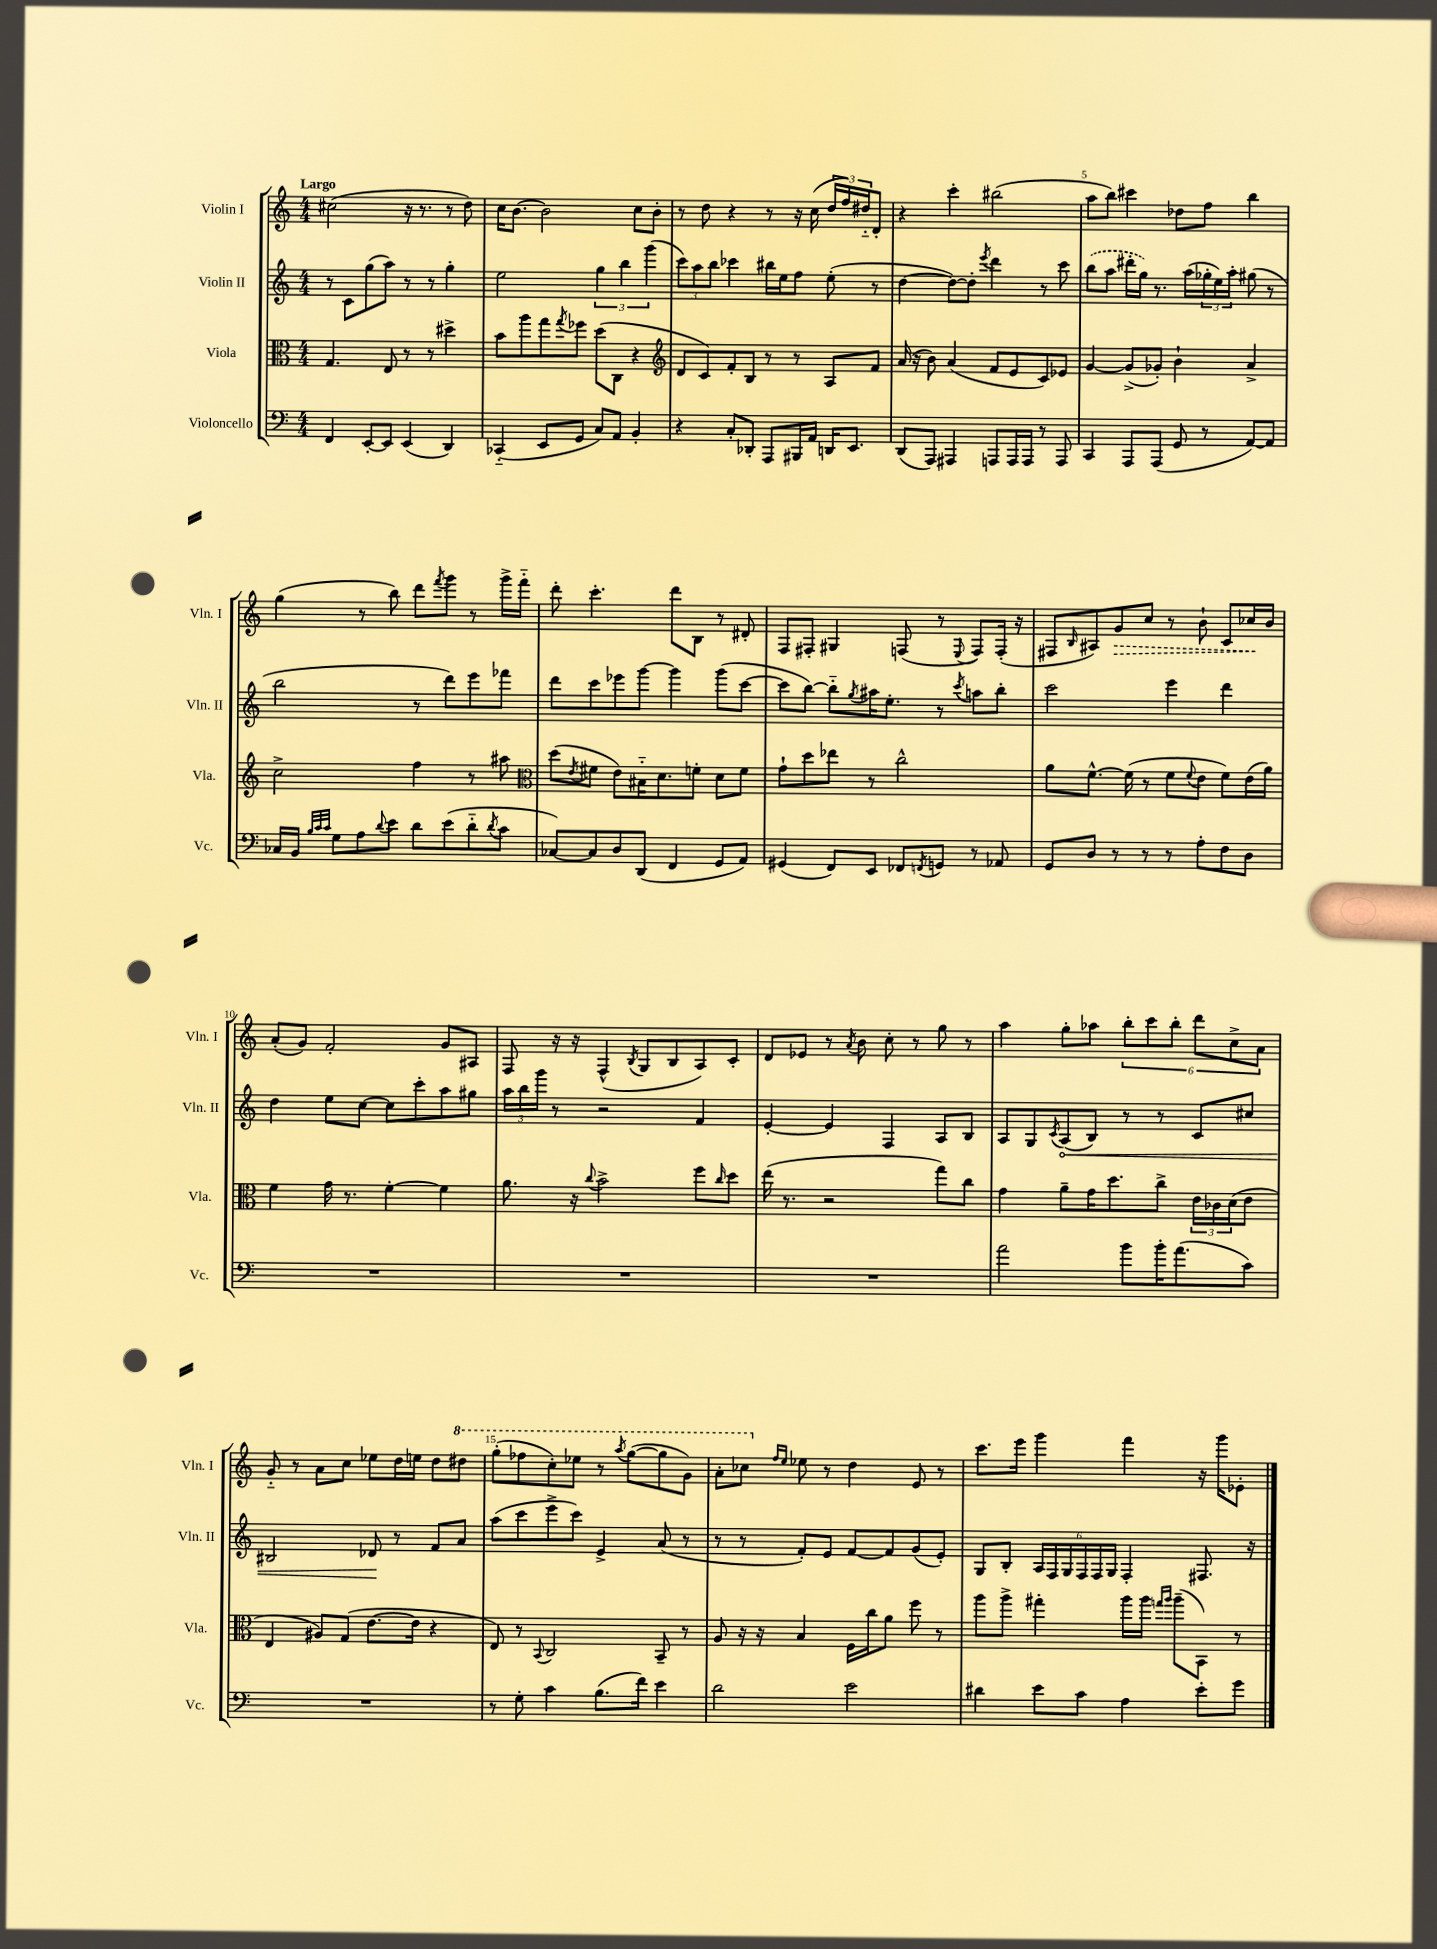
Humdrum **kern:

**kern	**kern	**kern	**kern
*staff4	*staff3	*staff2	*staff1
*clefF4	*clefC3	*clefG2	*clefG2
*k[]	*k[]	*k[]	*k[]
*M4/4	*M4/4	*M4/4	*M4/4
4FF	4.G	8r	(2cc#
.	.	8c	.
[8EE'	.	(8gg	.
8EE]	8E	8aa)	.
(4EE	8r	8r	16r
.	.	.	8.r
.	8r	8r	.
4DD)	4dd#^	4gg'	8r
.	.	.	8dd)
=	=	=	=
(4CC-'~	8b	2ee	16cc
.	.	.	[8.b
.	8aa	.	.
8EE	8gg	.	2b]
.	8qgg	.	.
8GG	8ff-	.	.
8C)	(8dd	6gg	.
8AA	8C	.	.
.	.	6bb	.
4BB'	4r	.	8cc
.	.	(6ggg	.
.	.	.	8b'
=	=	=	=
*	*clefG2	*	*
4r	8d	12ccc)	8r
.	.	12aa	.
.	8c)	.	8dd
.	.	12bb	.
8C'	8f'	4ccc-	4r
8DD-'	8B	.	.
8AAA	8r	16bb#	8r
.	.	16ee	.
16BBB#	8r	8ff	16r
16AA	.	.	(16cc
16DD	8A	(8ee'	24dd
.	.	.	24ff)
8.EE	.	.	.
.	.	.	24dd#'~
.	8f	8r	8d'
=	=	=	=
(8DD	(16a	[4dd	4r
.	16r	.	.
8AAA)	8b)	.	.
4AAA#	(4a	8dd_)	4ccc'
.	.	8dd']	.
.	.	8qeee	.
8AAA	8f	4ddd	(2bb#
16AAA	8e	.	.
16AAA	.	.	.
8r	8c)	8r	.
8AAA	8e-	8ccc	.
=	=	=	=
4CC	[4g	(8bb	8aa
.	.	8aa	8bb)
8AAA	(8g^]	16ddd#'	4ccc#
.	.	16gg)	.
(8AAA	8g-')	8.r	.
8GG	4b`	.	8dd-
.	.	(16aa	.
8r	.	24gg-'	8ff
.	.	24ee)	.
.	.	24aa'	.
[8AA)	4a^	(8gg#	4bb
8AA]	.	8r	.
=	=	=	=
16C-	2cc^	2bb	(4gg
16BB	.	.	.
32qqB	.	.	.
32qqc	.	.	.
32qqc	.	.	.
8G	.	.	.
8A	.	.	8r
8qqd	.	.	.
8e	.	.	8bb)
8d	4ff	8r	8ddd
.	.	.	8qfff
(8e	.	8ddd)	8ggg
8d'~	8r	8eee	8r
8qd	.	.	.
8c	8aa#	8fff-	16ggg^
.	.	.	16fff'~
=	=	=	=
*	*clefC3	*	*
[8C-)	(8dd	8ddd	8ddd'
.	8qe	.	.
8C-]	8f#	8ccc	4.ccc'
8D	8e)	8eee-	.
(8DD	16B#'~	[8ggg	.
.	8.d	.	.
4FF	.	4ggg]	8ddd
.	8f'	.	8B
8GG	8d	(8ggg	8r
8AA)	8f	[8ccc	8d#'
=	=	=	=
(4GG#	8g`	8ccc]	8F
.	8dd	[8bb)	8F#'
8FF)	8ee-	8bb'~]	4G#
.	.	8qgg	.
8EE	8r	16aa#	.
.	.	8.ee'	.
8FF-	2cc^^	.	(8F
8qFF	.	.	.
8GG	.	8r	8r
.	.	8qccc	8qqE
8r	.	8aa	8F)
8AA-	.	8bb'	(16F'
.	.	.	16r
=	=	=	=
8GG	8a	2ccc	8F#
.	.	.	16qqB
8D	[8.f^^	.	8A#)
8r	.	.	8g
.	(16f]	.	.
8r	8r	.	8cc
8r	8f	4eee	8r
.	8qqf	.	.
8A'	8e	.	8b`
8F	8f)	4ddd	8c
8D	(16e	.	16cc-
.	16a)	.	16b
=	=	=	=
1r	4f	4dd	(8a'
.	.	.	8g)
.	16g	8ee	2f'
.	8.r	.	.
.	.	[8cc	.
.	[4f'	8cc]	.
.	.	8ccc'	.
.	4f]	8aa	8g
.	.	8gg#	8A#
=	=	=	=
1r	8.a	24aa	8F
.	.	24bb	.
.	.	24ggg	.
.	.	8r	16r
.	16r	.	16r
.	8qqcc	.	.
.	2b^	2r	(4F^^
.	.	.	8qB
.	.	.	8G
.	.	.	8B
.	8ff	4f	8A)
.	16qqcc	.	.
.	8dd	.	8c'
=	=	=	=
1r	(16ee	[4e'	8d
.	8.r	.	.
.	.	.	8e-
.	2r	4e]	8r
.	.	.	8qa
.	.	.	8b
.	.	4F	8cc'
.	.	.	8r
.	8gg)	8A	8gg
.	8cc	8B	8r
=	=	=	=
2a	4g	8A	4aa
.	.	8G	.
.	.	8qc	.
.	8a~	(8A	8gg'
.	16g	8B)	8aa-
.	8.dd	.	.
8b	.	8r	12bb'
.	.	.	12ccc
16b'	8cc^	8r	.
.	.	.	12bb'
(8.a	.	.	.
.	24e	8c	12ddd
.	24c-	.	.
.	(24d	.	12cc^
8c)	8e	8cc#	.
.	.	.	12a
=	=	=	=
1r	4E	2B#	8g'~
.	.	.	8r
.	8A#)	.	8a
.	(8G	.	8cc
.	[8.e	8d-	8ee-
.	.	8r	16dd
.	16e]	.	16ee
.	4r	8f	8dd
.	.	8a	8ddd#
=	=	=	=
8r	8E)	(8aa	(8ggg'
8G'	8r	8ccc	8fff-
.	8qqBB	.	.
4c	2C	8eee^	8ccc')
.	.	8ccc)	8eee-
(8.B	.	4e^	8r
.	.	.	8qaaa
.	.	.	([8ggg
16f)	.	.	.
4e	8BB~	(8a	8ggg]
.	8r	8r	8gg)
=	=	=	=
2d	8A	8r	8aa'
.	16r	8r	8ccc-
.	16r	.	.
.	.	.	16qqff
.	.	.	16qqee
.	4B	8f')	8ee-
.	.	8e	8r
2e	16F	[8f	4dd
.	16cc	.	.
.	8a	8f]	.
.	8ff	(8g	8e
.	8r	8e')	8r
=	=	=	=
4d#	8aa	8G	8.ccc
.	8aa^	8B'	.
.	.	.	16eee
8e	4gg#'	24A	4ggg
.	.	24F	.
.	.	24G	.
8c	.	24F	.
.	.	24F	.
.	.	24G	.
4A	16aa	4F'	4fff
.	16aa	.	.
.	16qqgg	.	.
.	16qqaa	.	.
.	(8aa~	.	.
8e'	8BB)	8.F#	16r
.	.	.	16ggg
8g	8r	.	8e-'
.	.	16r	.
==	==	==	==
*-	*-	*-	*-
